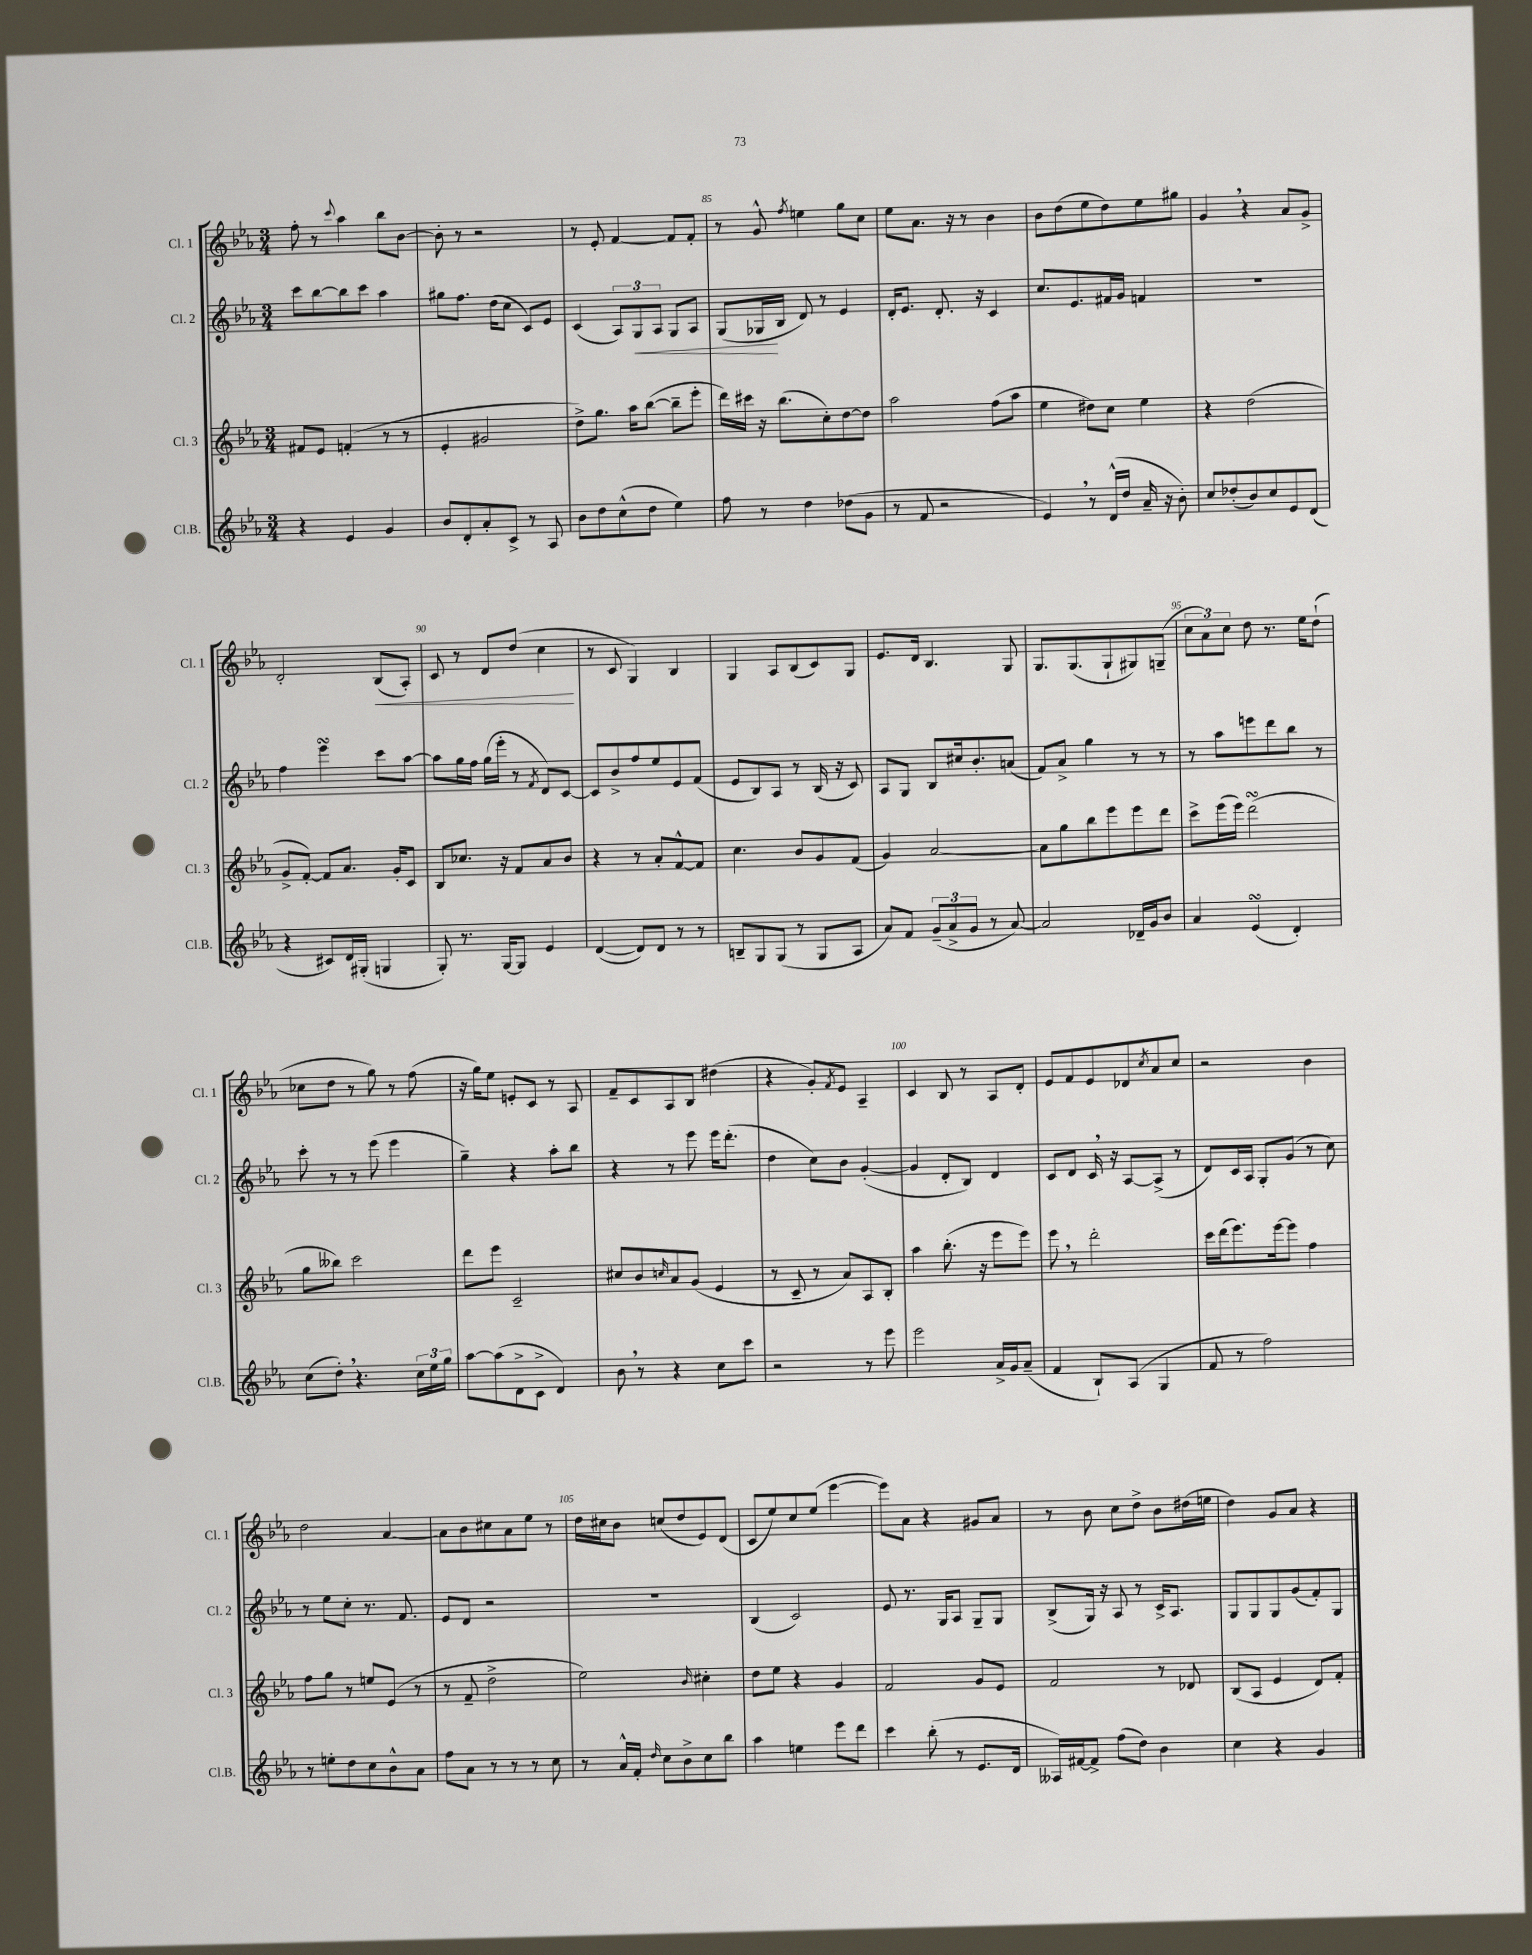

**kern	**kern	**kern	**dynam	**kern	**dynam
*part4	*part3	*part2	*part2	*part1	*part1
*staff4	*staff3	*staff2	*staff2	*staff1	*staff1
*I"Cl.B.	*I"Cl. 3	*I"Cl. 2	*	*I"Cl. 1	*
*I'Cl.B.	*I'Cl. 3	*I'Cl. 2	*	*I'Cl. 1	*
*clefG2	*clefG2	*clefG2	*	*clefG2	*
*k[b-e-a-]	*k[b-e-a-]	*k[b-e-a-]	*	*k[b-e-a-]	*
*M3/4	*M3/4	*M3/4	*	*M3/4	*
=82	=82	=82	=82	=82	=82
4r	8f#X/L	8ccc\L	.	8ff'\	.
.	8e-/J	[8bb-\	.	8r	.
.	.	.	.	8qqccc/	.
4e-/	(4fn'/	8bb-\]	.	4aa-\	.
.	.	8ccc\J	.	.	.
4g/	8r	4aa-\	.	8bb-\L	.
.	8r	.	.	[8b-\J	.
=83	=83	=83	=83	=83	=83
8b-/L	4e-'/	8gg#X\L	.	8b-'\]	.
8d'/	.	8.ff\J	.	8r	.
8a-'/	2g#X/	.	.	2r	.
.	.	(16dd\KL	.	.	.
8c^/J	.	8cc\J	.	.	.
8r	.	8c/L)	.	.	.
8A-/	.	8e-/J	.	.	.
=84	=84	=84	=84	=84	=84
8b-\L	8dd^\L)	(4c/	.	8r	.
8dd\	8.gg\J	.	.	8e-'/	.
(8cc^^\	.	12A-/L)	.	[4f/	.
.	16aa-\KL	.	.	.	.
!	!	!	!LO:HP:b	!	!
.	.	12G/	<	.	.
8dd\J	([8bb-\J	.	.	.	.
.	.	12A-/J	.	.	.
4ee-\)	8bb-~\L]	8G/L	.	8f/L]	.
.	8eee-'\J	8A-/J	.	8f'/J	.
=85	=85	=85	=85	=85	=85
8ff\	16ddd\LL)	(8G/L	.	8r	.
.	16ccc#X\JJ	.	.	.	.
8r	16r	16G-X/L	.	8g^^/	.
.	(8.bb-\L	16B-/JJ	[	.	.
.	.	.	.	8qff/	.
4dd\	.	8d/)	.	4een\	.
.	8cc'\)	8r	.	.	.
(8dd-X\L	[8dd\	4e-/	.	8gg\L	.
8g\J	8dd\J]	.	.	8cc\J	.
=86	=86	=86	=86	=86	=86
8r	2aa-\	16d'/KL	.	8ee-\L	.
.	.	8.e-/J	.	.	.
8f/	.	.	.	8.a-\J	.
2r	.	8.d'/	.	.	.
.	.	.	.	16r	.
.	.	.	.	8r	.
.	.	16r	.	.	.
.	(8ff\L	4c/	.	4b-\	.
.	8aa-\J	.	.	.	.
=87	=87	=87	=87	=87	=87
4e-,/)	4ee-\	8.cc/L	.	8b-\L	.
.	.	.	.	(8dd\	.
.	.	8.e-/	.	.	.
8r	8dd#X\L)	.	.	8ee-\	.
(16d^^/LL	8cc\J	16f#X/L	.	8dd\)	.
16dd/JJ	.	16g/JJ	.	.	.
16a-~/	4ee-\	4fn/	.	8ee-\	.
16r	.	.	.	.	.
8b-'\)	.	.	.	8gg#X\J	.
=88	=88	=88	=88	=88	=88
8cc/L	4r	2.r	.	4g,/	.
(8dd-X'/	.	.	.	.	.
8b-/)	(2dd\	.	.	4r	.
8cc/	.	.	.	.	.
8e-/	.	.	.	8a-/L	.
(8d/J	.	.	.	8g^/J	.
!!LO:LB:g=z
=89	=89	=89	=89	=89	=89
4r	8g^/L	4ff\	.	2d'/	.
.	[8f'/J)	.	.	.	.
8c#X/L)	8f/L]	4eee-sSSs\	.	.	.
16d/L	8.a-/J	.	.	.	.
(16G#X'/JJ	.	.	.	.	.
!	!	!	!	!	!LO:HP:b
4Gn/	.	8ccc\L	.	(8B-/L	<
.	16g'/KL	.	.	.	.
.	8c/J	[8aa-\J	.	8A-'/J)	.
=90	=90	=90	=90	=90	=90
8G'/)	8B-/L	8aa-\L]	.	8c/	.
8.r	8.cc-X/J	16gg\L	.	8r	.
.	.	16ff\JJ	.	.	.
.	.	(16gg\LL	.	8d/L	.
[16G/KL	16r	16eee-'\JJ	.	.	.
8G/J]	8f/L	8r	.	(8dd/J	.
.	.	8qf/	.	.	.
4e-/	8a-/	8d/L)	.	4cc\	.
.	8b-/J	[8c/J	.	.	.
.	.	.	.	.	[
=91	=91	=91	=91	=91	=91
([4d/	4r	8c/L]	.	8r	.
.	.	8b-^/	.	8c/	.
8d/L])	8r	8ff/	.	4G/)	.
8d/J	8a-'/L	8ee-/	.	.	.
8r	[8f^^/	8e-/	.	4B-/	.
8r	8f/J]	(8f/J	.	.	.
=92	=92	=92	=92	=92	=92
8Bn~/L	4.cc\	8e-/L	.	4G/	.
8G/	.	8B-/)	.	.	.
(8G/J	.	8A-/J	.	8A-/L	.
8r	8b-/L	8r	.	(8B-/	.
8G/L	8g/	(16B-/	.	8c/)	.
.	.	16r	.	.	.
8A-/J	(8f/J	8c/)	.	8G/J	.
=93	=93	=93	=93	=93	=93
8a-/L)	4g/)	8A-/L	.	8.e-/L	.
8f/J	.	8G/J	.	.	.
.	.	.	.	16d/Jk	.
(12g~/L	[2a-/	8B-/L	.	4.B-/	.
12a-^/	.	.	.	.	.
.	.	16cc#X/k	.	.	.
12g/J	.	.	.	.	.
.	.	8.b-'/	.	.	.
8r	.	.	.	.	.
[8a-/)	.	(8an/J	.	8G/	.
=94	=94	=94	=94	=94	=94
2a-/]	8a-\L]	8f/L)	.	8.G/L	.
.	8gg\	8a-^/J	.	.	.
.	.	.	.	(8.G/	.
.	8bb-\	4gg\	.	.	.
.	8eee-\	.	.	8G`/	.
16d-X~/LL	8eee-\	8r	.	8G#X/)	.
16g/J	.	.	.	.	.
8b-/J	8ddd\J	8r	.	(8Gn~/J	.
=95	=95	=95	=95	=95	=95
4a-/	8ccc^\L	8r	.	12cc\L	.
.	.	.	.	12a-\)	.
.	(16eee-\L	8aa-\L	.	.	.
.	.	.	.	12cc\J	.
.	16eee-\JJ)	.	.	.	.
(4e-sSSs/	(2dddsSsS\	8eeen\	.	8dd\	.
.	.	8ddd\	.	8.r	.
4d'/)	.	8bb-\J	.	.	.
.	.	.	.	16ee-\KL	.
.	.	8r	.	(8dd`\J	.
!!LO:LB:g=z
=96	=96	=96	=96	=96	=96
(8cc\L	8gg\L	8ccc'\	.	8cc-X\L	.
8dd',\J)	8bb--X\J)	8r	.	8dd\J	.
4.r	2ccc\	8r	.	8r	.
.	.	(8eee-\	.	8gg\)	.
.	.	4eee-\	.	8r	.
24cc\LL	.	.	.	(8ff\	.
24ee-\	.	.	.	.	.
24gg\JJ	.	.	.	.	.
=97	=97	=97	=97	=97	=97
[8aa-\L	8ddd\L	4gg~\)	.	16r	.
.	.	.	.	16gg\KL)	.
(8aa-\]	8eee-\J	.	.	8ee-\J	.
8d^\	2c~/	4r	.	8en'/L	.
8c^\J	.	.	.	8c/J	.
4d/)	.	8aa-'\L	.	8r	.
.	.	8bb-\J	.	8A-/	.
=98	=98	=98	=98	=98	=98
8b-,\	8cc#X/L	4r	.	8f~/L	.
8r	8b-/	.	.	8c/	.
.	16qqccn/	.	.	.	.
4r	8a-/	8r	.	8A-/	.
.	(8g/J	8eee-\	.	8B-/J	.
8cc\L	4e-/	16eee-\KL	.	(4dd#X\	.
.	.	(8.ddd'\J	.	.	.
8ccc\J	.	.	.	.	.
=99	=99	=99	=99	=99	=99
2r	8r	4dd\	.	4r	.
.	8c~/	.	.	.	.
.	8r	8cc\L)	.	8g'/L)	.
.	.	.	.	8qf/	.
.	8a-/L)	8b-\J	.	8e-/J	.
8r	8A-/	([4g'/	.	4A-~/	.
8eee-\	8B-'/J	.	.	.	.
=100	=100	=100	=100	=100	=100
2eee-\	4aa-\	4g/]	.	4c/	.
.	(8.bb-'\	8d'/L	.	8B-/	.
.	.	8B-/J)	.	8r	.
.	16r	.	.	.	.
16a-^/LL	8eee-\L	4d/	.	8A-/L	.
16g/J	.	.	.	.	.
(8a-~/J	8eee-\J)	.	.	8d'/J	.
=101	=101	=101	=101	=101	=101
4f/	8eee-,\	8c/L	.	8e-/L	.
.	8r	8d/J	.	8f/	.
8B-`/L)	2ddd'\	16c,/	.	8e-/	.
.	.	16r	.	.	.
(8A-/J	.	[8A-/L	.	8d-X/	.
.	.	.	.	8qcc/	.
4G/	.	(8A-^/J]	.	8a-/	.
.	.	8r	.	8cc/J	.
=102	=102	=102	=102	=102	=102
8f/	16ccc\LL	8d/L)	.	2r	.
.	(16ddd\J	.	.	.	.
8r	8.eee-\)	16c/L	.	.	.
.	.	16A-/JJ	.	.	.
2ff\)	.	8G'/L	.	.	.
.	[16eee-\k	.	.	.	.
.	8eee-\J]	(8g/J	.	.	.
.	4ff\	8r	.	4b-\	.
.	.	8cc\)	.	.	.
!!LO:LB:g=z
=103	=103	=103	=103	=103	=103
8r	8ff\L	8r	.	2dd\	.
8een'\L	8gg\J	8ee-\L	.	.	.
8dd\	8r	8cc'\J	.	.	.
8cc\	8een/L	8.r	.	.	.
8b-^^\	(8e-/J	.	.	[4a-/	.
.	.	8.f/	.	.	.
8a-\J	8r	.	.	.	.
=104	=104	=104	=104	=104	=104
8ff\L	8r	8e-/L	.	8a-\L]	.
8a-\J	8f~/	8d/J	.	8b-\	.
8r	2dd^\	2r	.	8cc#X\	.
8r	.	.	.	8a-\	.
8r	.	.	.	8ee-\J	.
8cc\	.	.	.	8r	.
=105	=105	=105	=105	=105	=105
8r	2ee-\)	2.r	.	16dd\LL	.
.	.	.	.	16cc#X\J	.
16a-^^/LL	.	.	.	8b-\J	.
16f'/JJ	.	.	.	.	.
16qqdd/	.	.	.	.	.
8cc\L	.	.	.	(8ccn/L	.
8b-^\	.	.	.	8dd/	.
.	16qqb-/	.	.	.	.
8cc\	4cc#X'\	.	.	8e-/)	.
8bb-\J	.	.	.	(8d/J	.
=106	=106	=106	=106	=106	=106
4aa-\	8dd\L	(4B-/	.	8c/L	.
.	8ee-\J	.	.	8ee-/)	.
4een\	4r	2c/)	.	8cc/	.
.	.	.	.	(8ee-/J	.
8eee-\L	4g/	.	.	[4eee-\	.
8ddd\J	.	.	.	.	.
=107	=107	=107	=107	=107	=107
4ccc\	2f/	8e-/	.	8eee-\L])	.
.	.	8.r	.	8a-\J	.
(8bb-'\	.	.	.	4r	.
.	.	16G/KL	.	.	.
8r	.	8A-/J	.	.	.
8.e-/L	8g/L	8G~/L	.	8g#X/L	.
.	8e-/J	8G/J	.	8a-/J	.
16d/Jk	.	.	.	.	.
=108	=108	=108	=108	=108	=108
16A--X/LL)	2f/	(8B-^/L	.	8r	.
[16f#X/J	.	.	.	.	.
8f#^/J]	.	16G/Jk)	.	8b-\	.
.	.	16r	.	.	.
(8ff\L	.	8A-/	.	8cc\L	.
8dd\J)	.	8r	.	8dd^\J	.
4b-\	8r	16c^/KL	.	8b-\L	.
.	.	8.A-/J	.	.	.
.	8d-X/	.	.	(16dd#X\L	.
.	.	.	.	16een\JJ	.
=109	=109	=109	=109	=109	=109
4cc\	(8B-/L	8G/L	.	4dd\)	.
.	8A-/J	8G/	.	.	.
4r	4e-/	8G/	.	8g/L	.
.	.	(8g/	.	8a-/J	.
4g/	8d/L)	8f'/)	.	4r	.
.	8f'/J	8G/J	.	.	.
==	==	==	==	==	==
*-	*-	*-	*-	*-	*-
